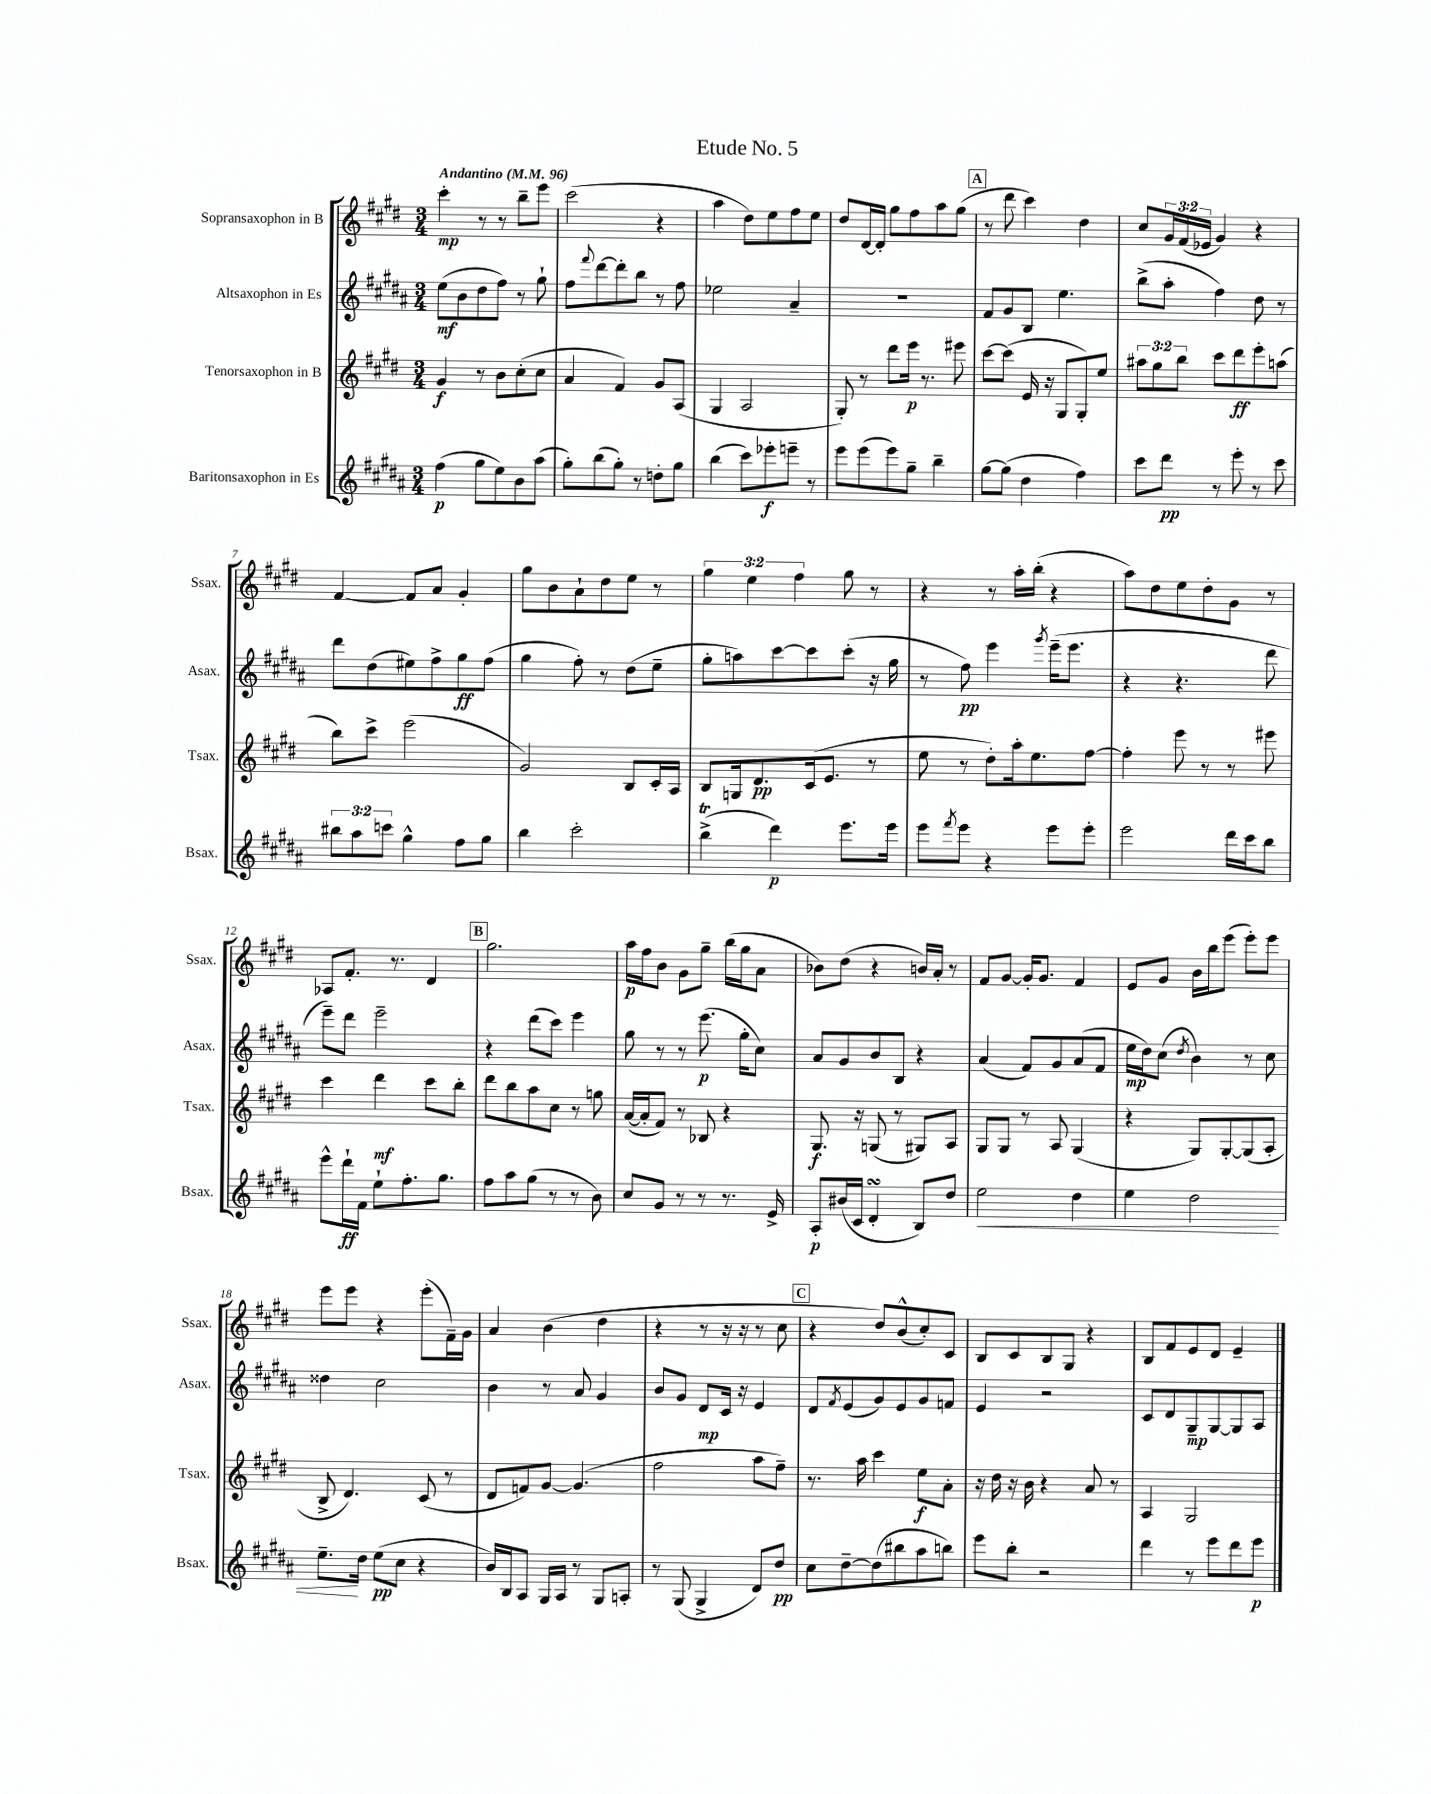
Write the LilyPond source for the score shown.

\header { title = "Etude No. 5" }
<<
\new StaffGroup <<
\new Staff = "s0" \with { instrumentName = "Sopransaxophon in B" shortInstrumentName = "Ssax." } {
    \clef treble \key e \major \numericTimeSignature \time 3/4 \override Staff.TupletNumber.text = #tuplet-number::calc-fraction-text \tempo "Andantino" 4 = 96
    cis'''4-.\mp r8 r8 b''8-- e'''8 |
    cis'''2( r4 |
    a''4 dis''8) e''8 fis''8 e''8 |
    dis''8 dis'16~ dis'16-. gis''8 fis''8 a''8 gis''8( |
    \mark \markup { \box "A" } r8 dis'''8 cis'''4) dis''4 |
    cis''8 \tuplet 3/2 { gis'16 fis'16( ees'16 } gis'4) r4 |
    fis'4~ fis'8 a'8 gis'4-. |
    gis''8 b'8 a'8-! dis''8 e''8 r8 |
    \tuplet 3/2 { gis''4 e''4 fis''4 } gis''8 r8 |
    r4 r8 a''16-. b''16-.( r4 |
    a''8) dis''8 e''8 dis''8-. gis'8 r8 |
    aes8 fis'8.-. r8. dis'4 |
    \mark \markup { \box "B" } gis''2. |
    a''16\p fis''16 b'8 gis'8 gis''8-- b''16( gis''16 a'8 |
    bes'8) dis''8( r4 b'16) a'16-. r8 |
    fis'8 gis'8~ gis'16-. gis'8. fis'4 |
    e'8 gis'8 b'16 b''16 e'''8( e'''8-.) e'''8 |
    e'''8 e'''8 r4 e'''8-.( fis'16--) gis'16 |
    a'4 b'4( dis''4 |
    r4 r8 r16 r16 r8 cis''8 |
    \mark \markup { \box "C" } r4 dis''8) b'8-^( cis''8-.) cis'8 |
    b8 cis'8 b8 gis8 r4 |
    b8 fis'8 e'8 dis'8 e'4-- \bar "|." |
}
\new Staff = "s1" \with { instrumentName = "Altsaxophon in Es" shortInstrumentName = "Asax." } {
    \clef treble \key b \major \numericTimeSignature \time 3/4
    e''8\mf( b'8 dis''8 fis''8) r8 gis''8-! |
    fis''8 \appoggiatura { fis'''8 } dis'''8~ dis'''8-. b''8 r8 fis''8 |
    ees''2 ais'4-- |
    R2. |
    \mark \markup { \box "A" } fis'8 gis'8 b8 e''4. |
    b''8->( ais''8-. fis''4) dis''8 r8 |
    dis'''8 dis''8( eis''8) fis''8-> gis''8\ff fis''8( |
    gis''4 fis''8-.) r8 dis''8( e''8-- |
    gis''8-. a''8) cis'''8~ cis'''8 cis'''8-.( r16 gis''16 |
    r8 fis''8\pp) e'''4 \acciaccatura { gis'''8 } e'''16--( e'''8. |
    r4 r4. dis'''8 |
    e'''8--) dis'''8 e'''2-- |
    \mark \markup { \box "B" } r4 dis'''8( cis'''8) e'''4 |
    gis''8 r8 r8 e'''8.\p( gis''16-. cis''8) |
    ais'8 gis'8 b'8 b8 r4 |
    ais'4( fis'8) gis'8 ais'8( fis'8 |
    e''16\mp dis''16) cis''8( \acciaccatura { dis''8 } b'4) r8 cis''8 |
    disis''4 cis''2 |
    b'4 r8 ais'8 gis'4 |
    b'8 gis'8 dis'8\mp cis'16 r16 e'4 |
    \mark \markup { \box "C" } dis'8 \acciaccatura { fis'8 } e'8( gis'8) e'8 gis'8 f'8 |
    e'4 r2 |
    cis'8 dis'8 gis8--\mp gis8~ gis8 ais8 \bar "|." |
}
\new Staff = "s2" \with { instrumentName = "Tenorsaxophon in B" shortInstrumentName = "Tsax." } {
    \clef treble \key e \major \numericTimeSignature \time 3/4 \override Staff.TupletNumber.text = #tuplet-number::calc-fraction-text
    gis'4\f r8 b'8 cis''8-.( cis''8 |
    a'4 fis'4) gis'8 a8( |
    gis4 a2 |
    gis8-.) r8 dis'''8 e'''16\p r8. eis'''8 |
    \mark \markup { \box "A" } cis'''8~ cis'''8( e'16 r16 gis8 gis8-.) e''8 |
    \tuplet 3/2 { ais''8 gis''8 b''8 } cis'''8 dis'''8\ff e'''8-. a''8( |
    b''8) cis'''8-> e'''2( |
    gis'2) b8 cis'16-. a16 |
    b8 g16 dis'8.\pp cis'16( e'8. r8 |
    e''8 r8 dis''8-.) a''16-. e''8. fis''8~ |
    fis''4-. e'''8 r8 r8 eis'''8 |
    cis'''4 dis'''4\mf cis'''8 b''8-. |
    \mark \markup { \box "B" } dis'''8 b''8 a''8 cis''8 r8 g''8 |
    a'16~( a'16-. fis'8) r8 bes8 r4 |
    gis8.\f r16 g8( r8 gis8) a8 |
    gis8 gis8 r8 a8 gis4( |
    r4 gis8) gis8~-. gis8( a8-. |
    b8-> dis'4.) cis'8( r8 |
    dis'8 f'8) gis'8~ gis'4.( |
    fis''2 a''8 fis''8--) |
    \mark \markup { \box "C" } r8. a''16 cis'''4 e''8\f a'8-. |
    r16 dis''16 r16 b'16 r4 a'8 r8 |
    a4 gis2 \bar "|." |
}
\new Staff = "s3" \with { instrumentName = "Baritonsaxophon in Es" shortInstrumentName = "Bsax." } {
    \clef treble \key b \major \numericTimeSignature \time 3/4 \override Staff.TupletNumber.text = #tuplet-number::calc-fraction-text
    fis''4\p( gis''8 e''8) b'8 ais''8( |
    gis''8-.) b''8( gis''8-.) r8 d''8-. gis''8 |
    b''4( cis'''8) ees'''8-.\f e'''8-- r8 |
    e'''8 e'''8( e'''8) gis''8-- b''4-- |
    \mark \markup { \box "A" } gis''8~ gis''8( dis''4 fis''4) |
    cis'''8 dis'''8\pp r8 e'''8-. r8 cis'''8 |
    \tuplet 3/2 { bis''8 ais''8 c'''8 } gis''4-^ fis''8 gis''8 |
    b''4 cis'''2-. |
    b''4->\trill( dis'''4\p) e'''8. e'''16 |
    e'''8 \acciaccatura { fis'''8 } e'''8 r4 e'''8 e'''8-. |
    e'''2 dis'''16 cis'''16 b''8 |
    e'''8-^ dis'''16-!\ff fis'16 e''8-! fis''8.-. gis''8. |
    \mark \markup { \box "B" } fis''8 ais''8 gis''8( r8 r8 b'8) |
    cis''8 gis'8 r8 r8 r8. e'16-> |
    ais8-.\p bis'16( cis'16 dis'4-.\turn b8) dis''8 |
    e''2\< dis''4 |
    e''4 dis''2 |
    e''8.--\! dis''16 e''8\pp( cis''8 r4 |
    b'16) b16 ais8 gis16 ais16 r8 gis8 a8-. |
    r8 gis8( gis4-> dis'8) dis''8\pp |
    \mark \markup { \box "C" } cis''8 dis''8~-- dis''8( bis''8 ais''8 b''8) |
    e'''8 b''8-. r2 |
    dis'''4 r8 e'''8 dis'''8 e'''8\p \bar "|." |
}
>>
>>
